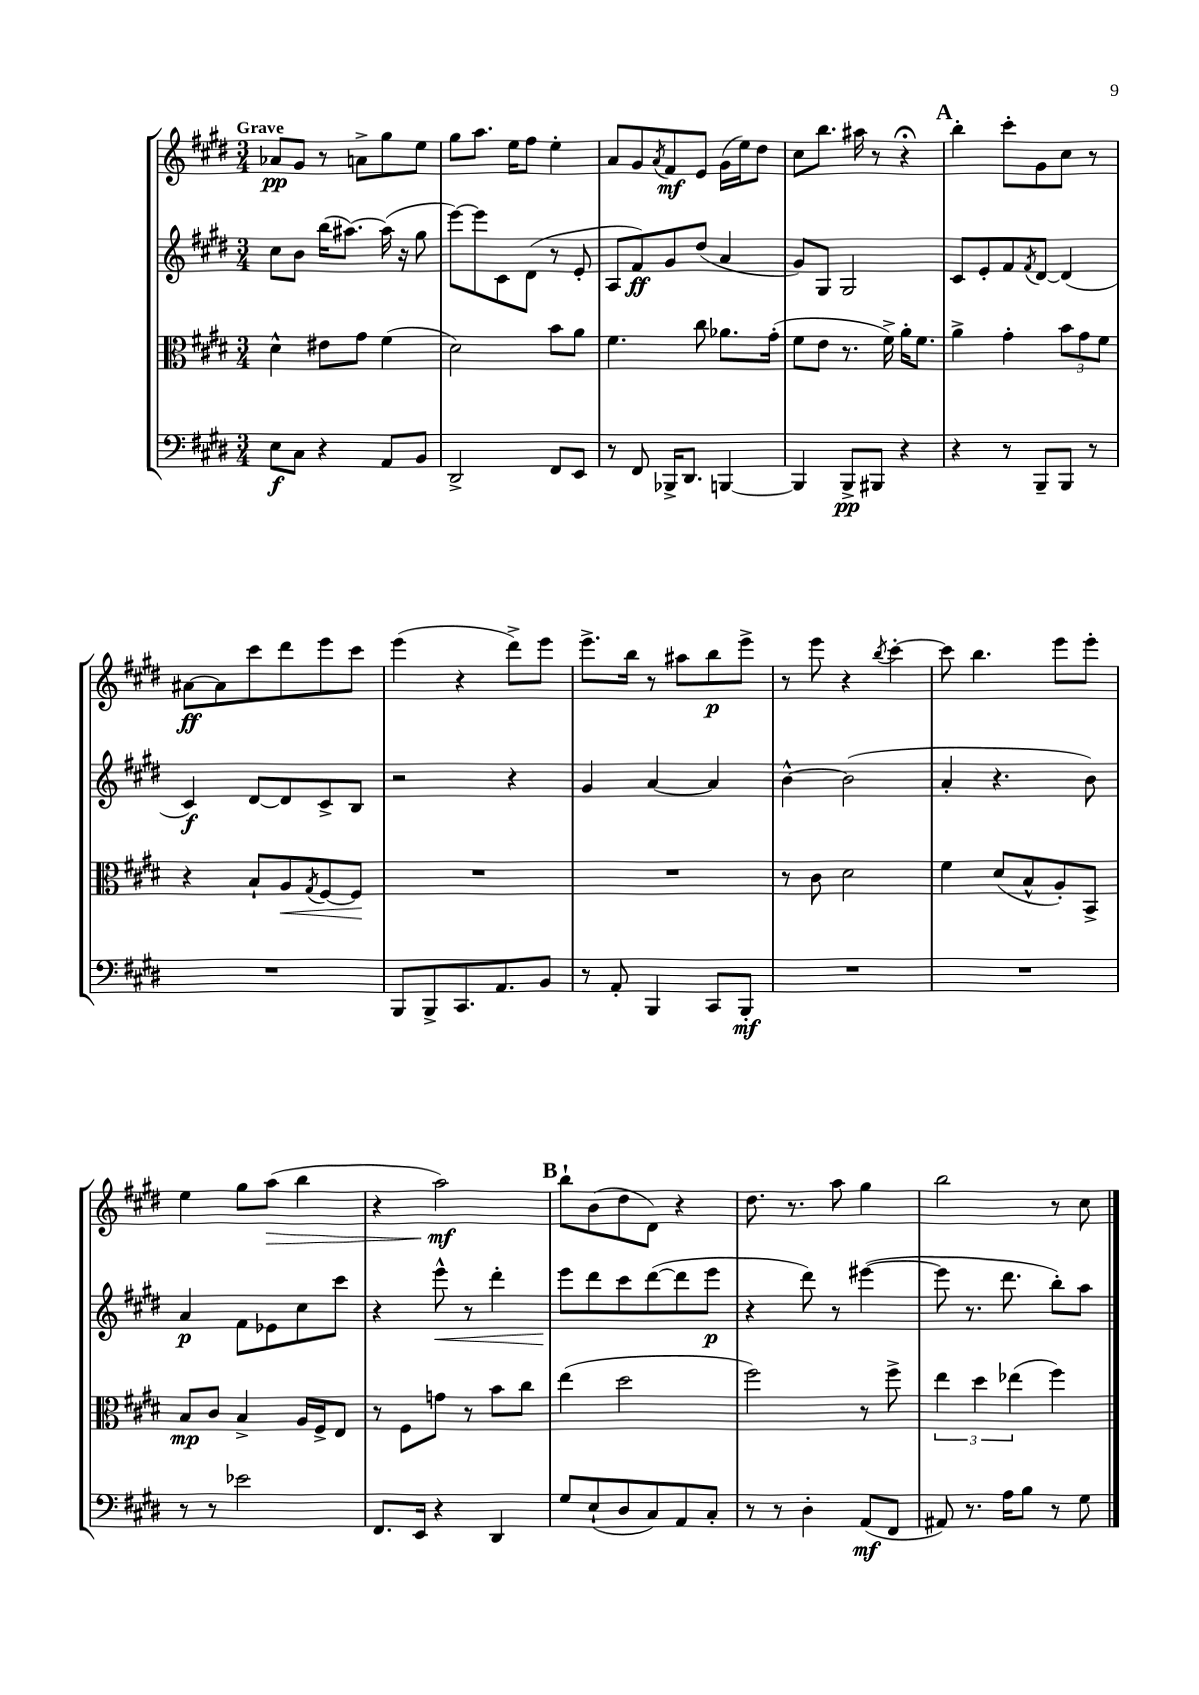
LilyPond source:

<<
\new StaffGroup <<
\new Staff = "s0" {
    \clef treble \key e \major \numericTimeSignature \time 3/4 \tempo "Grave"
    aes'8\pp gis'8 r8 a'8-> gis''8 e''8 |
    gis''8 a''8. e''16 fis''8 e''4-. |
    a'8 gis'8 \acciaccatura { a'8 } fis'8\mf e'8 gis'16( e''16) dis''8 |
    cis''8 b''8. ais''16 r8 r4\fermata |
    \mark \markup { \bold "A" } b''4-. cis'''8-. gis'8 cis''8 r8 |
    ais'8~\ff ais'8 cis'''8 dis'''8 e'''8 cis'''8 |
    e'''4( r4 dis'''8->) e'''8 |
    e'''8.-> b''16 r8 ais''8 b''8\p e'''8-> |
    r8 e'''8 r4 \acciaccatura { b''8 } cis'''4~-. |
    cis'''8 b''4. e'''8 e'''8-. |
    e''4 gis''8 a''8\>( b''4 |
    r4 a''2\mf\!) |
    \mark \markup { \bold "B" } b''8-! b'8( dis''8 dis'8) r4 |
    dis''8. r8. a''8 gis''4 |
    b''2 r8 cis''8 \bar "|." |
}
\new Staff = "s1" {
    \clef treble \key e \major \numericTimeSignature \time 3/4
    cis''8 b'8 b''16( ais''8.~) ais''16( r16 gis''8 |
    e'''8~) e'''8 cis'8 dis'8( r8 e'8-. |
    a8 fis'8\ff) gis'8 dis''8( a'4 |
    gis'8) gis8 gis2 |
    \mark \markup { \bold "A" } cis'8 e'8-. fis'8 \acciaccatura { fis'8 } dis'8~ dis'4( |
    cis'4\f) dis'8~ dis'8 cis'8-> b8 |
    r2 r4 |
    gis'4 a'4~ a'4 |
    b'4~-^ b'2( |
    a'4-. r4. b'8) |
    a'4\p fis'8 ees'8 cis''8 cis'''8 |
    r4 e'''8-^\< r8 dis'''4-. |
    \mark \markup { \bold "B" } e'''8\! dis'''8 cis'''8 dis'''8~( dis'''8 e'''8\p |
    r4 dis'''8) r8 eis'''4~( |
    eis'''8 r8. dis'''8. b''8-.) a''8 \bar "|." |
}
\new Staff = "s2" {
    \clef alto \key e \major \numericTimeSignature \time 3/4
    dis'4-^ eis'8 gis'8 fis'4( |
    dis'2) b'8 a'8 |
    fis'4. cis''8 aes'8. gis'16-.( |
    fis'8 e'8 r8. fis'16->) a'16-. fis'8. |
    \mark \markup { \bold "A" } a'4-> gis'4-. \tuplet 3/2 { b'8 gis'8 fis'8 } |
    r4 b8-! a8\< \acciaccatura { gis8 } fis8~ fis8\! |
    R2. |
    R2. |
    r8 cis'8 dis'2 |
    fis'4 dis'8( b8-^ a8-.) b,8-> |
    b8\mp cis'8 b4-> a16 fis16-> e8 |
    r8 fis8 g'8 r8 b'8 cis''8 |
    \mark \markup { \bold "B" } e''4( dis''2 |
    fis''2) r8 fis''8-> |
    \tuplet 3/2 { e''4 dis''4 ees''4( } fis''4) \bar "|." |
}
\new Staff = "s3" {
    \clef bass \key e \major \numericTimeSignature \time 3/4
    e8\f cis8 r4 a,8 b,8 |
    dis,2-> fis,8 e,8 |
    r8 fis,8 bes,,16-> dis,8. b,,4~ |
    b,,4 b,,8->\pp bis,,8 r4 |
    \mark \markup { \bold "A" } r4 r8 b,,8-- b,,8 r8 |
    R2. |
    b,,8 b,,8-> cis,8. a,8. b,8 |
    r8 a,8-. b,,4 cis,8 b,,8-.\mf |
    R2. |
    R2. |
    r8 r8 ees'2 |
    fis,8. e,16 r4 dis,4 |
    \mark \markup { \bold "B" } gis8 e8-!( dis8 cis8) a,8 cis8-. |
    r8 r8 dis4-. a,8\mf( fis,8 |
    ais,8) r8. a16 b8 r8 gis8 \bar "|." |
}
>>
>>
\layout { \context { \Score \remove "Bar_number_engraver" } }
